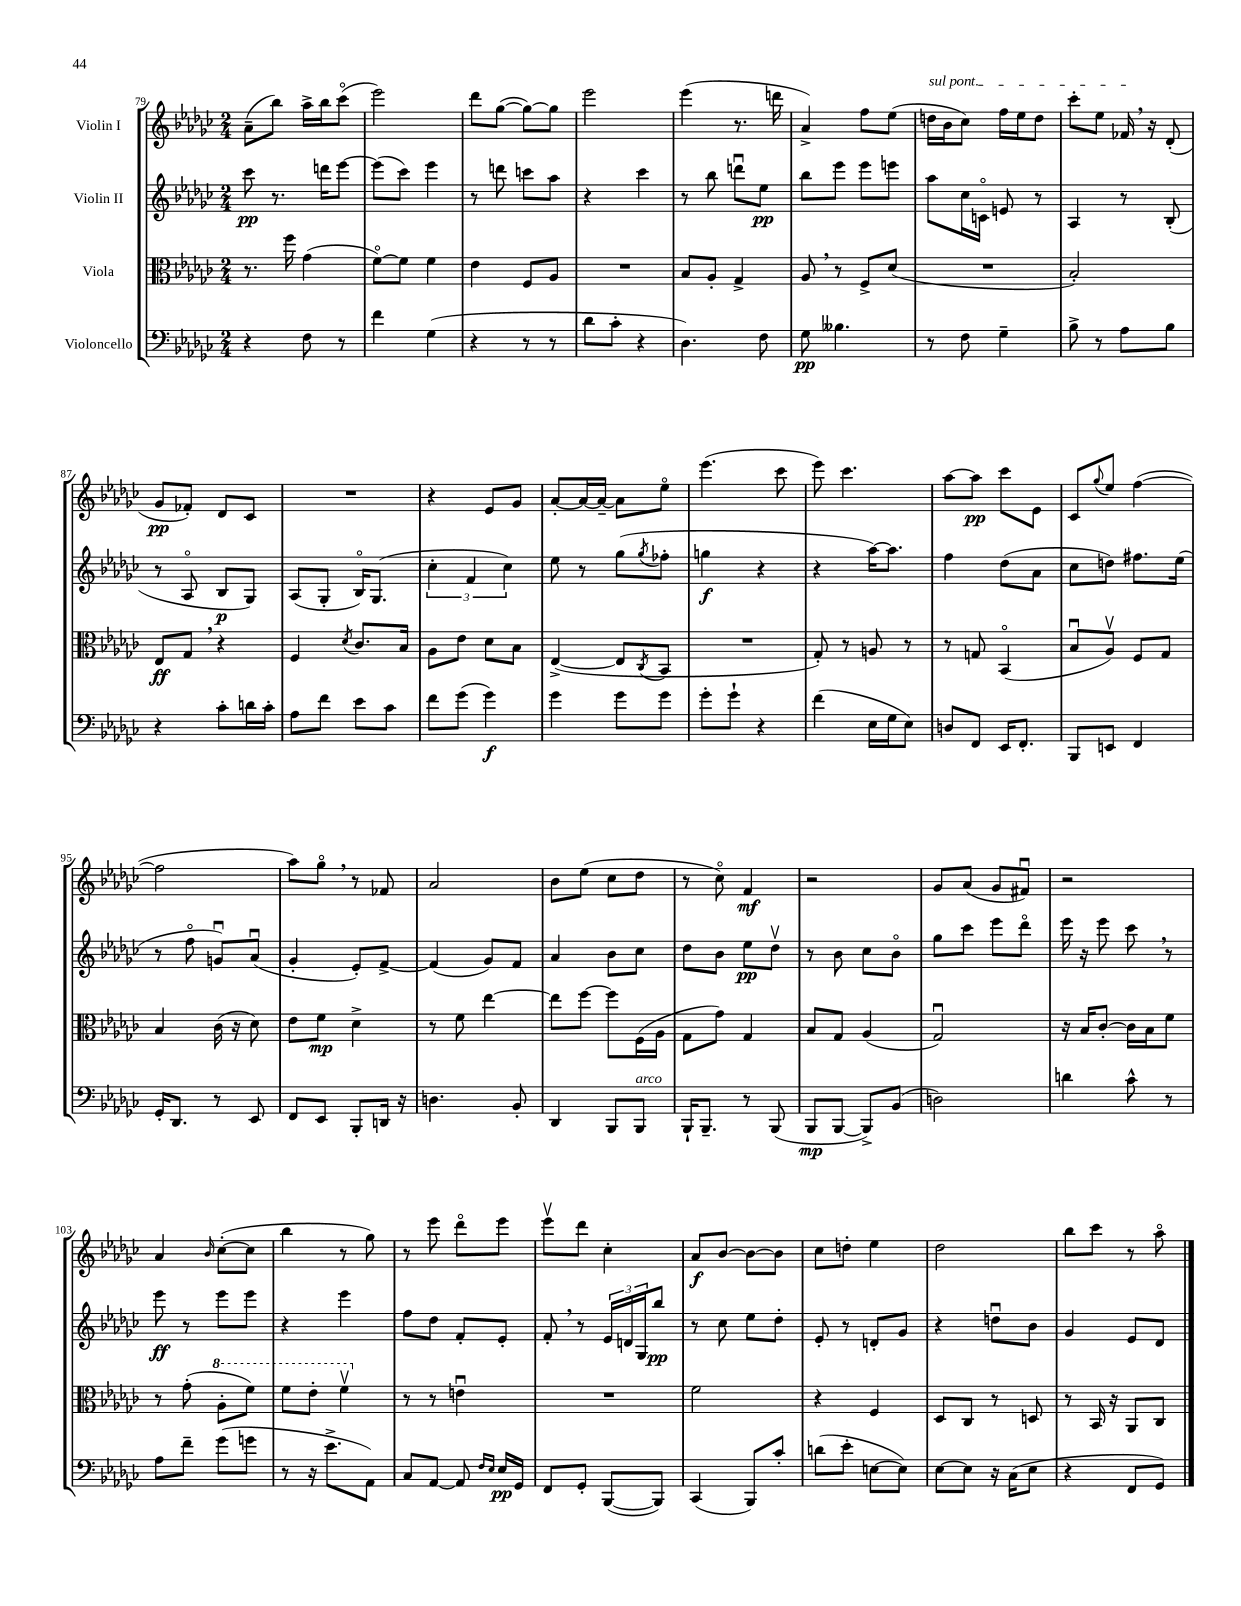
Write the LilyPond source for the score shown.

<<
\new StaffGroup <<
\new Staff = "s0" \with { instrumentName = "Violin I" } {
    \clef treble \key ges \major \numericTimeSignature \time 2/4
    aes'8--( bes''8) aes''16-> bes''16 ces'''8\flageolet( |
    ees'''2) |
    des'''8 ges''8~( ges''8~) ges''8 |
    ees'''2 |
    ees'''4( r8. d'''16 |
    aes'4->) f''8 ees''8( |
    \once \override TextSpanner.bound-details.left.text = \markup { \italic "sul pont." } d''16\startTextSpan bes'16 ces''8) f''16 ees''16 d''8 |
    ces'''8-. ees''8 fes'16\stopTextSpan \breathe r16 des'8-.( |
    ges'8\pp fes'8-.) des'8 ces'8 |
    R2 |
    r4 ees'8 ges'8 |
    aes'8~-. aes'16~ aes'16~-- aes'8 ees''8\flageolet |
    ees'''4.( ces'''8 |
    ees'''8) ces'''4. |
    aes''8~ aes''8\pp ces'''8 ees'8 |
    ces'8 \appoggiatura { ges''8 } ees''8 f''4~( |
    f''2 |
    aes''8) ges''8\flageolet \breathe r8 fes'8 |
    aes'2 |
    bes'8 ees''8( ces''8 des''8 |
    r8 ces''8\flageolet) f'4\mf |
    r2 |
    ges'8 aes'8( ges'8 fis'8\downbow) |
    r2 |
    aes'4 \grace { bes'16 } ces''8~-.( ces''8 |
    bes''4 r8 ges''8) |
    r8 ees'''8 des'''8\flageolet ees'''8 |
    ees'''8\upbow des'''8 ces''4-. |
    aes'8\f bes'8~ bes'8~ bes'8 |
    ces''8 d''8-. ees''4 |
    des''2 |
    bes''8 ces'''8 r8 aes''8\flageolet \bar "|." |
}
\new Staff = "s1" \with { instrumentName = "Violin II" } {
    \clef treble \key ges \major \numericTimeSignature \time 2/4
    ces'''8\pp r8. d'''16 ees'''8~ |
    ees'''8( ces'''8) ees'''4 |
    r8 d'''8 c'''8 aes''8 |
    r4 ces'''4 |
    r8 bes''8 d'''8\downbow ees''8\pp |
    bes''8 ees'''8 ees'''8 e'''8 |
    aes''8 ces''16 c'16\flageolet e'8 r8 |
    aes4 r8 bes8-.( |
    r8 aes8\flageolet bes8\p ges8) |
    aes8( ges8-. bes16\flageolet) ges8.( |
    \tuplet 3/2 { ces''4-. f'4 ces''4) } |
    ees''8 r8 ges''8( \acciaccatura { ges''8 } fes''8-. |
    g''4\f r4 |
    r4 aes''16~) aes''8. |
    f''4 des''8( aes'8 |
    ces''8 d''8) fis''8. ees''16( |
    r8 f''8\flageolet g'8\downbow) aes'8\downbow( |
    ges'4-. ees'8-.) f'8~-> |
    f'4( ges'8) f'8 |
    aes'4 bes'8 ces''8 |
    des''8 bes'8 ees''8\pp des''8\upbow |
    r8 bes'8 ces''8 bes'8\flageolet |
    ges''8 ces'''8 ees'''8 des'''8\flageolet |
    ees'''16 r16 ees'''8 ces'''8 \breathe r8 |
    ees'''8\ff r8 ees'''8 ees'''8 |
    r4 ees'''4 |
    f''8 des''8 f'8-. ees'8-. |
    f'8-. \breathe r8 \tuplet 3/2 { ees'16 d'16 ges16 } bes''8\pp |
    r8 ces''8 ees''8 des''8-. |
    ees'8-. r8 d'8-. ges'8 |
    r4 d''8\downbow bes'8 |
    ges'4 ees'8 des'8 \bar "|." |
}
\new Staff = "s2" \with { instrumentName = "Viola" } {
    \clef alto \key ges \major \numericTimeSignature \time 2/4
    r8. f''16 ges'4( |
    f'8~\flageolet) f'8 f'4 |
    ees'4 f8 aes8 |
    R2 |
    bes8 aes8-. ges4-> |
    aes8 \breathe r8 f8-> des'8( |
    R2 |
    bes2-.) |
    ees8\ff ges8 \breathe r4 |
    f4 \acciaccatura { des'8 } ces'8. bes16 |
    aes8 ees'8 des'8 bes8 |
    ees4~->( ees8 \acciaccatura { ces8 } bes,8 |
    R2 |
    ges8-.) r8 a8 r8 |
    r8 g8 bes,4\flageolet( |
    bes8\downbow aes8\upbow) f8 ges8 |
    bes4 ces'16( r16 des'8) |
    ees'8 f'8\mp des'4-> |
    r8 f'8 ees''4~ |
    ees''8 f''8~ f''8 f16( aes16 |
    ges8 ges'8) ges4 |
    bes8 ges8 aes4( |
    ges2\downbow) |
    r16 bes16 ces'8~-. ces'16 bes16 f'8 |
    r8 ges'8-.( \ottava #1 aes'8-. f''8) |
    f''8 ees''8-. f''4\upbow \ottava #0 |
    r8 r8 e'4\downbow |
    R2 |
    f'2 |
    r4 f4 |
    des8 ces8 r8 d8 |
    r8 bes,16 r16 aes,8 ces8 \bar "|." |
}
\new Staff = "s3" \with { instrumentName = "Violoncello" } {
    \clef bass \key ges \major \numericTimeSignature \time 2/4
    r4 f8 r8 |
    f'4 ges4( |
    r4 r8 r8 |
    des'8 ces'8-. r4 |
    des4.) f8 |
    ges8\pp beses4. |
    r8 f8 ges4-- |
    bes8-> r8 aes8 bes8 |
    r4 ces'8-. d'16 ces'16-. |
    aes8 f'8 ees'8 ces'8 |
    f'8 ges'8( ges'4\f) |
    ges'4 ges'8 ges'8 |
    ges'8-. ges'8-! r4 |
    f'4( ees16 ges16 ees8) |
    d8 f,8 ees,16 f,8.-. |
    bes,,8 e,8 f,4 |
    ges,16-. des,8. r8 ees,8 |
    f,8 ees,8 bes,,8-. d,16 r16 |
    d4. bes,8-. |
    des,4 bes,,8 bes,,8^\markup { \italic "arco" } |
    bes,,16-! bes,,8.-- r8 bes,,8( |
    bes,,8\mp bes,,8~ bes,,8->) bes,8( |
    d2) |
    d'4 ces'8-^ r8 |
    aes8 f'8-- ges'8( g'8 |
    r8 r16 ees'8.-> aes,8) |
    ces8 aes,8~ aes,8 \grace { f16 ees16 } ees16\pp ges,16 |
    f,8 ges,8-. bes,,8~( bes,,8) |
    ces,4( bes,,8) ces'8-. |
    d'8( ees'8-. e8~ e8) |
    ees8~ ees8 r16 ces16( ees8 |
    r4 f,8 ges,8) \bar "|." |
}
>>
>>
\layout { \context { \Score currentBarNumber = #79 } }
